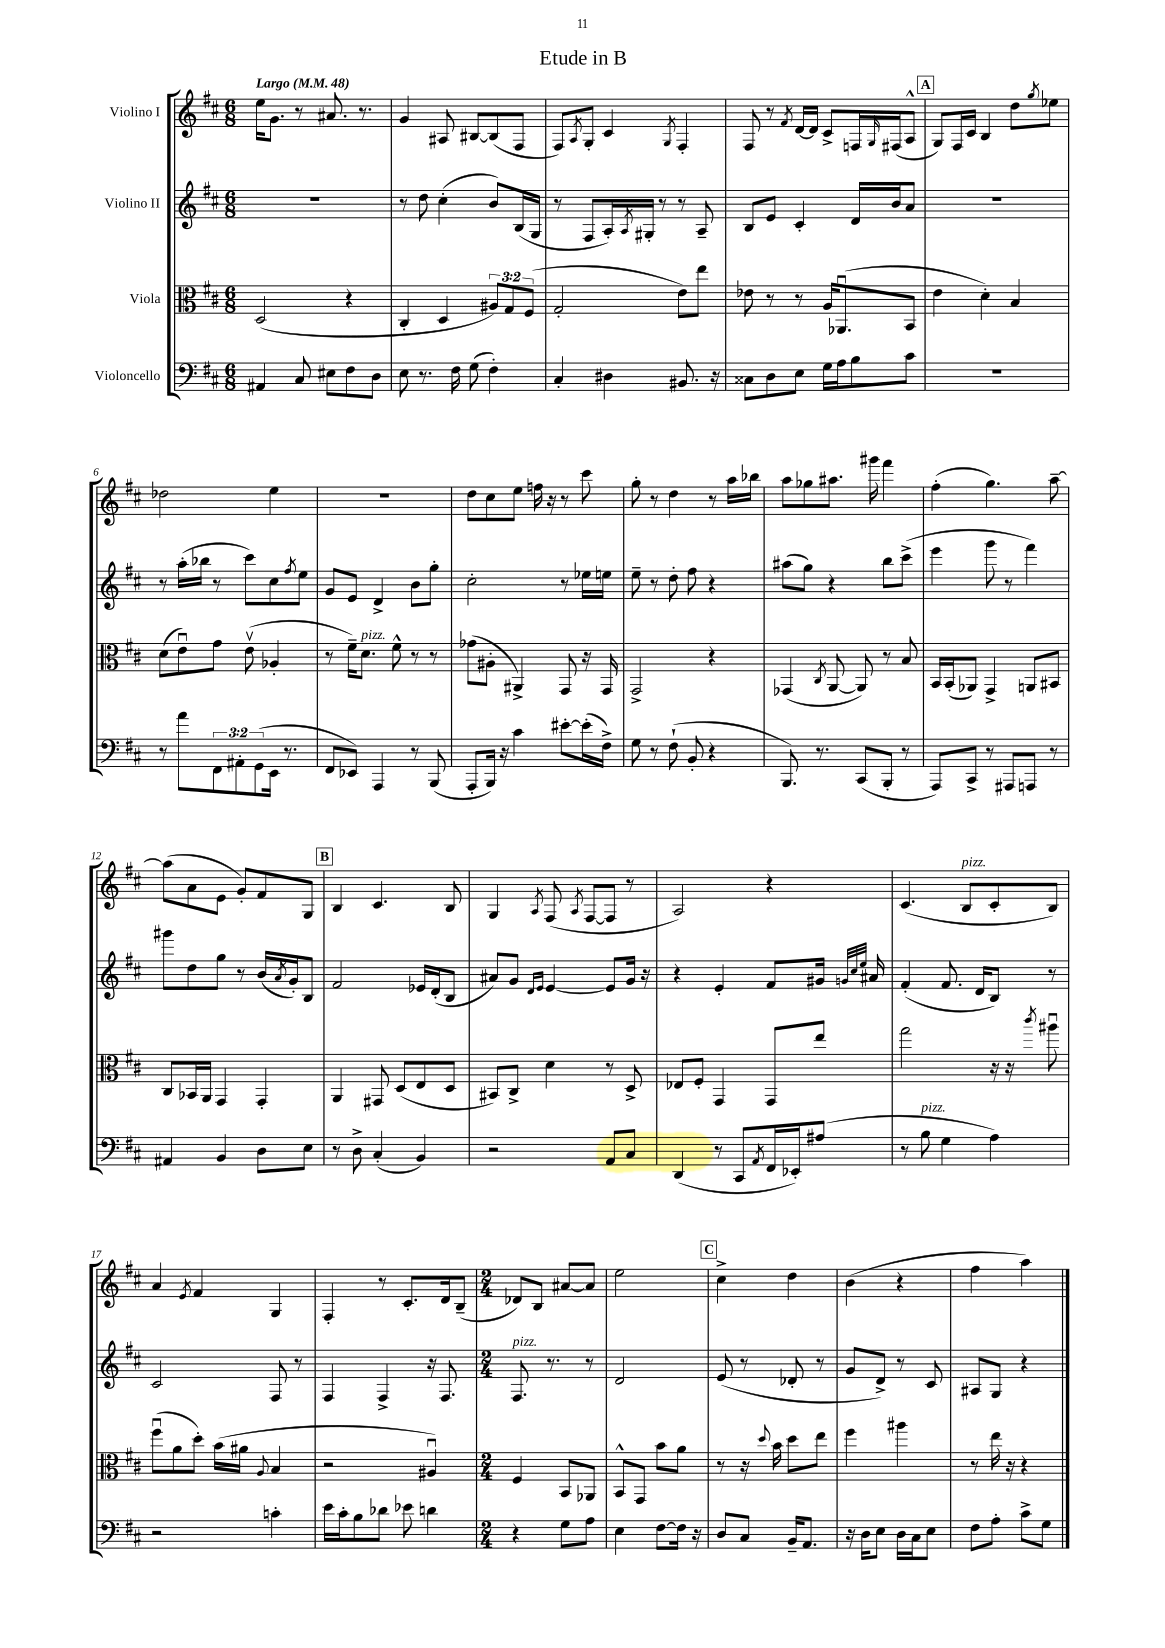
\header { title = "Etude in B" }
<<
\new StaffGroup <<
\new Staff = "s0" \with { instrumentName = "Violino I" } {
    \clef treble \key d \major \numericTimeSignature \time 6/8 \tempo "Largo" 4 = 48
    e''16 g'8. r8 ais'8. r8. |
    g'4 ais8 bis8~ bis8( fis8 |
    fis8) \acciaccatura { a8 } g8-. cis'4 \acciaccatura { g8 } fis4-. |
    fis8 r8 \acciaccatura { fis'8 } d'16~ d'16 cis'8-> f16 \grace { g16 } fis16( a8-^ |
    \mark \markup { \box "A" } g8) fis16 cis'16 b4 d''8 \acciaccatura { g''8 } ees''8 |
    des''2 e''4 |
    R2. |
    d''8 cis''8 e''8 f''16 r16 r8 cis'''8 |
    g''8-. r8 d''4 r8 a''16 bes''16 |
    a''8 ges''8 ais''8. gis'''16 fis'''4 |
    fis''4-.( g''4.) a''8~-- |
    a''8( a'8 e'8 g'8-.) fis'8 g8 |
    \mark \markup { \box "B" } b4 cis'4. b8 |
    g4 \acciaccatura { a8 } fis8( \acciaccatura { a8 } fis8~ fis8 r8 |
    a2) r4 |
    cis'4.( b8^\markup { \italic "pizz." } cis'8-. b8) |
    a'4 \acciaccatura { e'8 } fis'4 g4 |
    fis4-. r8 cis'8.-. d'16 b8--( |
    \numericTimeSignature \time 2/4 des'8) b8 ais'8~ ais'8 |
    e''2 |
    \mark \markup { \box "C" } cis''4-> d''4 |
    b'4( r4 |
    fis''4 a''4) \bar "|." |
}
\new Staff = "s1" \with { instrumentName = "Violino II" } {
    \clef treble \key d \major \numericTimeSignature \time 6/8
    R2. |
    r8 d''8 cis''4-.( b'8) b16( g16 |
    r8 fis8 a16-.) \acciaccatura { a8 } gis16-. r8 r8 a8-- |
    b8 e'8 cis'4-. d'16 b'16 a'8 |
    \mark \markup { \box "A" } R2. |
    r8 a''16-.( bes''16 r8 cis'''8) cis''8 \acciaccatura { fis''8 } e''8 |
    g'8 e'8 d'4-> b'8 g''8-. |
    cis''2-. r8 ees''16 e''16 |
    e''8-- r8 d''8-. fis''8 r4 |
    ais''8( g''8) r4 b''8 cis'''8->( |
    e'''4 g'''8 r8 fis'''4) |
    gis'''8 d''8 g''8 r8 b'16( \acciaccatura { a'8 } g'16-.) b8 |
    \mark \markup { \box "B" } fis'2 ees'16 d'16-.( b8 |
    ais'8) g'8 \grace { d'16 e'16 } e'4~ e'8 g'16 r16 |
    r4 e'4-. fis'8 gis'16 \grace { g'32 cis''32 e''32 } ais'16 |
    fis'4-.( fis'8. d'16 b8) r8 |
    cis'2 fis8 r8 |
    fis4 fis4-> r16 fis8. |
    \numericTimeSignature \time 2/4 fis8.^\markup { \italic "pizz." } r8. r8 |
    d'2 |
    \mark \markup { \box "C" } e'8( r8 des'8-. r8 |
    g'8 d'8->) r8 cis'8 |
    ais8 g8 r4 \bar "|." |
}
\new Staff = "s2" \with { instrumentName = "Viola" } {
    \clef alto \key d \major \numericTimeSignature \time 6/8 \override Staff.TupletNumber.text = #tuplet-number::calc-fraction-text
    d2( r4 |
    cis4-. d4 \tuplet 3/2 { ais8) g8 fis8( } |
    g2-. e'8) e''8 |
    ees'8 r8 r8 a16 aes,8.\downbow( b,8 |
    \mark \markup { \box "A" } e'4 d'4-.) b4 |
    d'8( e'8\downbow) g'8 e'8\upbow( aes4-. |
    r8 fis'16--) d'8.^\markup { \italic "pizz." } fis'8-^ r8 r8 |
    ges'8( ais8-. ais,4->) g,8 r16 g,16 |
    g,2-> r4 |
    ges,4( \acciaccatura { cis8 } a,8~ a,8) r8 b8 |
    b,16 b,16-.( aes,8) g,4-> a,8 bis,8 |
    cis8 bes,16 a,16 g,4 g,4-. |
    \mark \markup { \box "B" } a,4 gis,8 d8( e8 d8 |
    bis,8) cis8-> d'4 r8 d8-> |
    ees8 fis8-. g,4 g,8 e''8 |
    g''2 r16 r16 \acciaccatura { cis'''8 } ais''8\downbow |
    fis''8\downbow( a'8 d''8-.) b'16( ais'16 \appoggiatura { a8 } b4 |
    r2 ais4\downbow) |
    \numericTimeSignature \time 2/4 fis4 b,8 aes,8 |
    b,8-^ g,8 b'8 a'8 |
    \mark \markup { \box "C" } r8 r16 \appoggiatura { d''8 } b'16 d''8 e''8 |
    fis''4 ais''4 |
    r8 e''16 r16 r4 \bar "|." |
}
\new Staff = "s3" \with { instrumentName = "Violoncello" } {
    \clef bass \key d \major \numericTimeSignature \time 6/8 \override Staff.TupletNumber.text = #tuplet-number::calc-fraction-text
    ais,4 cis8 eis8 fis8 d8 |
    e8 r8. fis16 g8( fis4-.) |
    cis4-. dis4 bis,8. r16 |
    cisis8 d8 e8 g16 a16 b8 cis'8 |
    \mark \markup { \box "A" } R2. |
    r8 a'8 \tuplet 3/2 { fis,8 ais,8-. g,8( } e,16 r8. |
    fis,8 ees,8) a,,4 r8 b,,8( |
    a,,8-. b,,16) r16 cis'4 eis'8~-. eis'16-.( fis16->) |
    g8 r8 fis8-!( b,8-. r4 |
    b,,8.) r8. cis,8( b,,8-. r8 |
    a,,8) cis,8-> r8 ais,,8 a,,8 r8 |
    ais,4 b,4 d8 e8 |
    \mark \markup { \box "B" } r8 d8-> cis4-.( b,4) |
    r2 a,8 cis8 |
    d,4( r8 cis,8 \acciaccatura { a,8 } fis,16 ees,16-.) ais8( |
    r8 b8^\markup { \italic "pizz." } g4 a4) |
    r2 c'4-. |
    e'16 cis'16-. b8 des'8 ees'8 d'4 |
    \numericTimeSignature \time 2/4 r4 g8 a8 |
    e4 fis8~ fis16 r16 |
    \mark \markup { \box "C" } d8 cis8 b,16-- a,8. |
    r16 d16 e8 d16 cis16 e8 |
    fis8 a8-. cis'8-> g8 \bar "|." |
}
>>
>>
